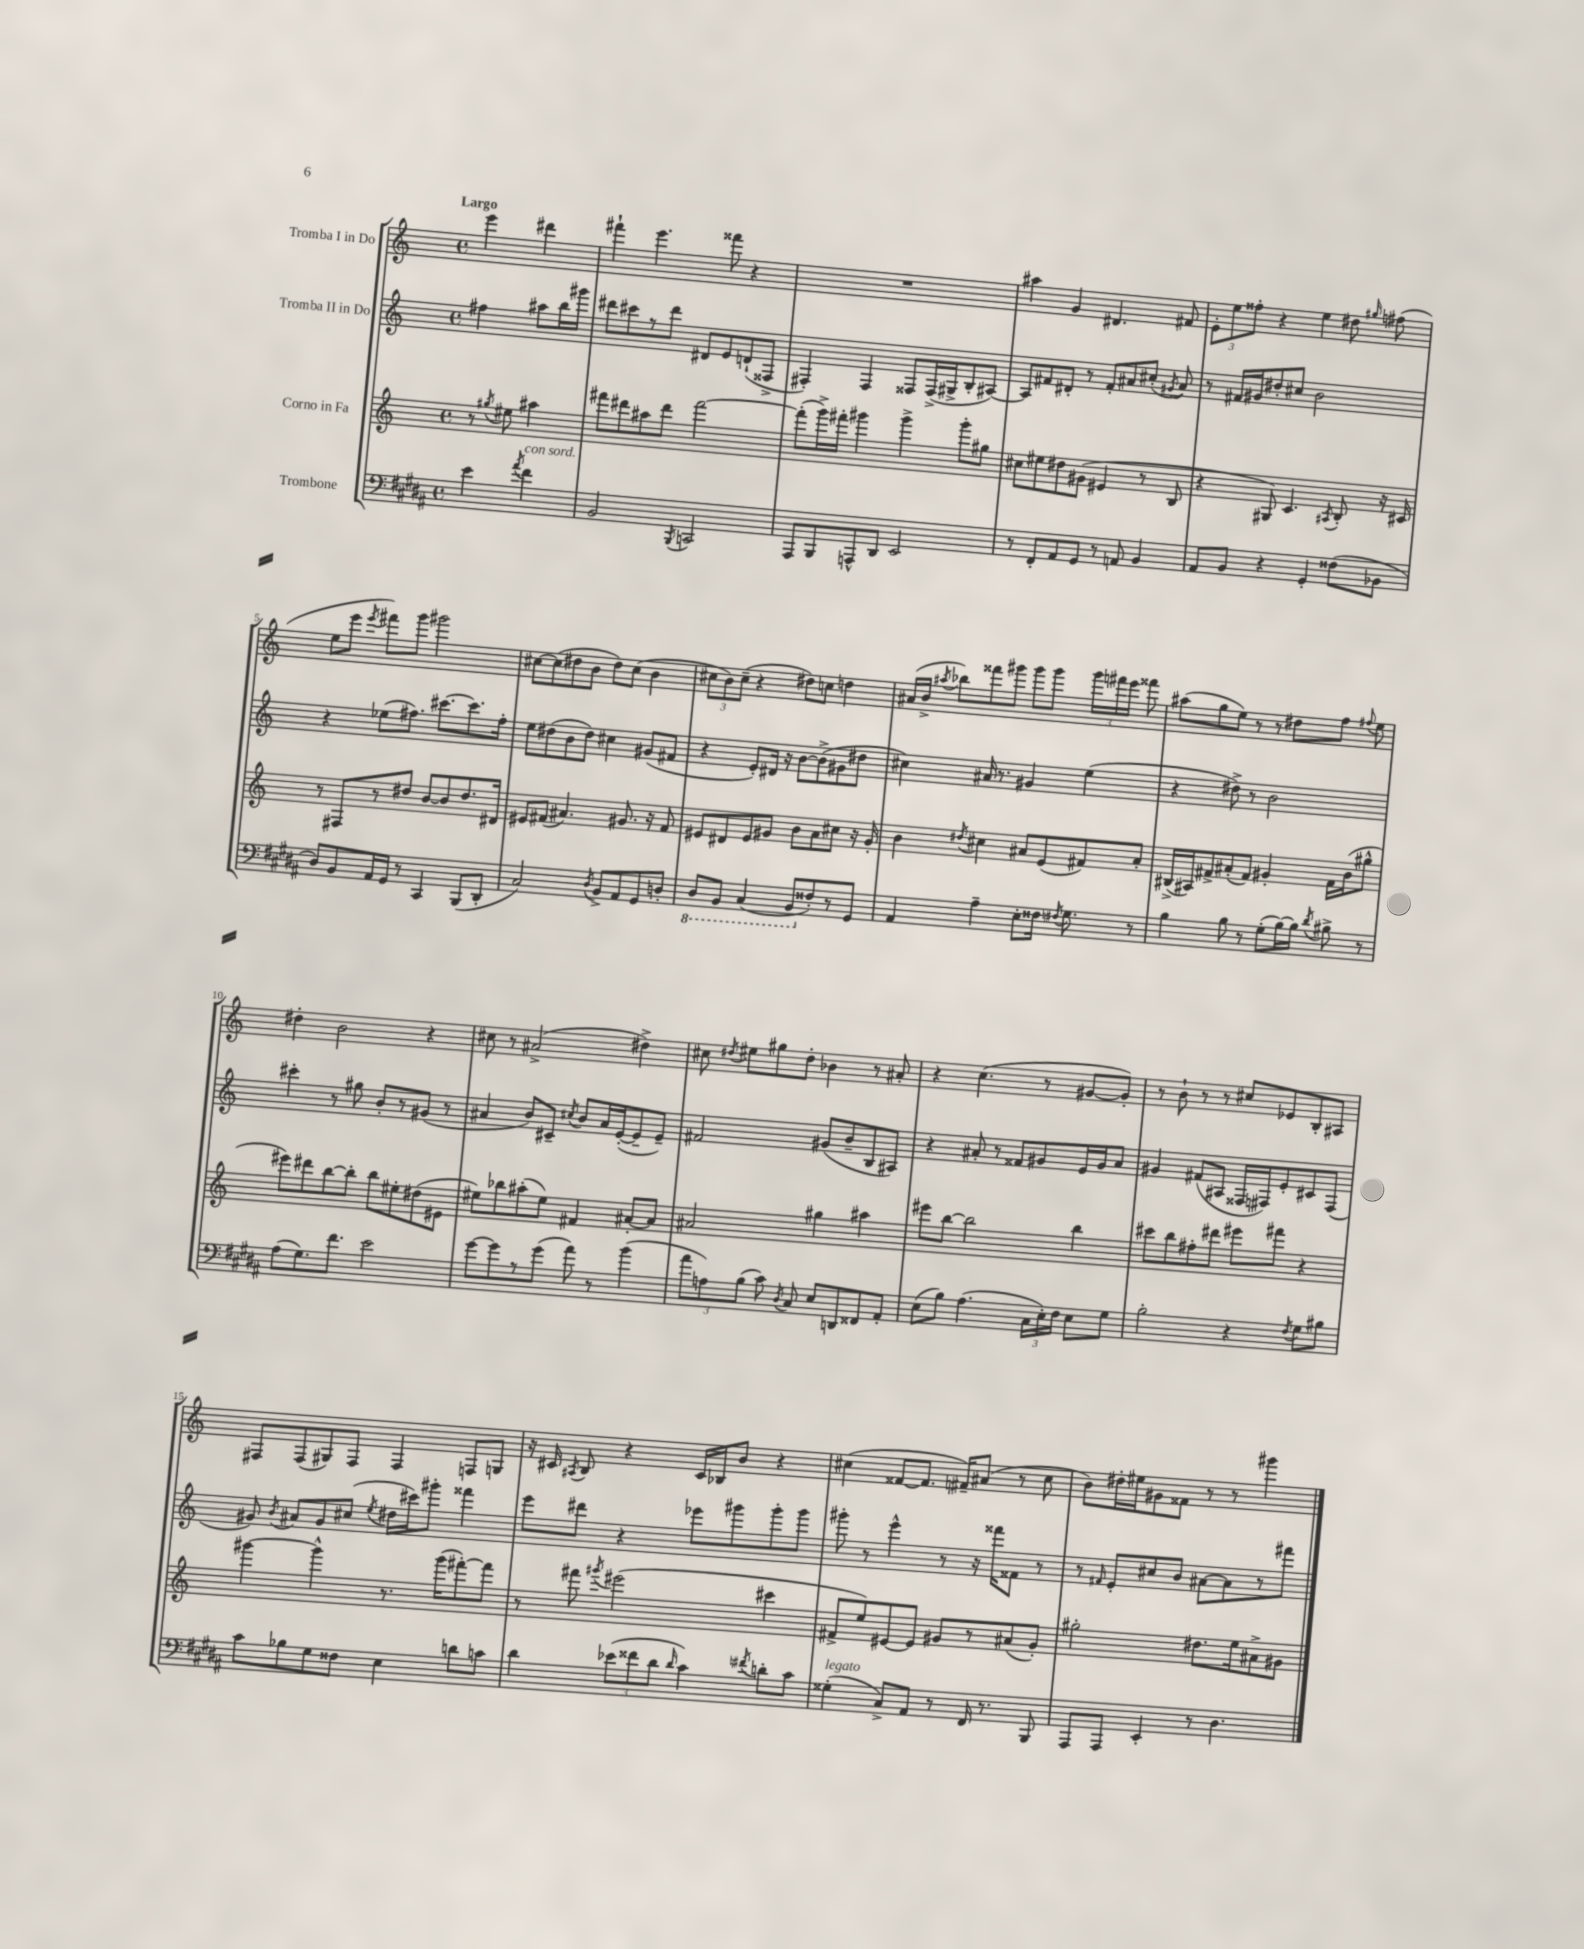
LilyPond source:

<<
\new StaffGroup <<
\new Staff = "s0" \with { instrumentName = "Tromba I in Do" } {
    \clef treble \key c \major \defaultTimeSignature \time 4/4 \partial 2 \tempo "Largo"
    \autoBeamOff e'''4 dis'''4 |
    fis'''4-! e'''4. fisis'''8 r4 |
    R1 |
    ais''4 g'4 dis'4. fis'8 |
    \tuplet 3/2 { e'8[-. e''8 fisis''8]-. } r4 e''4 dis''8 \grace { gis''16 } fis''8( |
    e''8[ e'''8] \acciaccatura { e'''8 } fis'''8[) g'''8] gis'''2 |
    cis''8[~ cis''8( dis''8 b'8] dis''8[) cis''8]( b'4 |
    \tuplet 3/2 { cis''8[ b'8) cis''8]--( } r4 dis''8[) c''8] d''4 |
    ais'16[( b'16]-> \acciaccatura { ais''8 } bes''8[) fisis'''8 gis'''8] gis'''8[ gis'''8] \tuplet 3/2 { gis'''16[ fis'''16 e'''16] } fisis'''8 |
    ais''8[( g''8 e''8]) r8 r8 dis''8[ f''8] \appoggiatura { fis''8 } e''8 |
    dis''4-. b'2 r4 |
    cis''8 r8 ais'2->( dis''4->) |
    cis''8 \acciaccatura { dis''8 } eis''8[ gis''8 dis''8]-. bes'4 r8 ais'8-. |
    r4 c''4.( r8 gis'8[~ gis'8]-.) |
    r8 b'8-! r8 r8 cis''8[ ees'8 b8-. ais8] |
    fis8[ fis8( gis8) fis8] fis4 f8[ g8] |
    r16 cis'16 \acciaccatura { ais8 } b8 r4 cis'16[ bes16 b'8] r4 |
    cis''4( fisis'8[~ fisis'8.] fis'16[--) ais'8]( r8 cis''8 |
    b'8[) dis''16-. eis''16 gis'8 fisis'8] r8 r8 gis'''4 \bar "|." |
}
\new Staff = "s1" \with { instrumentName = "Tromba II in Do" } {
    \clef treble \key c \major \defaultTimeSignature \time 4/4 \partial 2
    \autoBeamOff fis''4 ais''8[ b''16 gis'''16] |
    dis'''8[ cis'''8 r8 dis'''8] dis'8[ e'8 d'8-!( fisis8]-> |
    fis4-.) fis4 fisis8[ fisis16->( gis16-> b8-. ais8]~) |
    ais8[ fis'8 dis'8]-. r8 fis'8[-. ais'8 cis''8]-.( \acciaccatura { gis'8 } ais'8) |
    r8 fis'16[ gis'16 dis''8-. cis''8] b'2 |
    r4 ees''8[( fis''8.]) cis'''8.[~ cis'''8. fis''16]-. |
    e''8[ dis''8( b'8 dis''8]) cis''4 gis'8[( fis'8] |
    r4 e'8[-.) dis'16] r16 b'8[~ b'8->( gis'8 dis''8] |
    cis''4) ais'16 r8. gis'4 e''4( |
    r4 dis''8->) r8 b'2 |
    cis'''4-. r8 gis''8 b'8[-. r8 gis'8]( r8 |
    ais'4 b'8[) cis'8]-- \acciaccatura { cis''8 } b'8[ ais'16 e'16~-.( e'8-- e'8]--) |
    fis'2 gis'8[( b'8-- b8 ais8]) |
    r4 ais'8-. r8 fisis'8[ gis'8 e'16 gis'16 ais'8] |
    gis'4 fis'8[( ais8] fisis16[ fis16) e'8-. cis'8 fis8]( |
    gis'8) \acciaccatura { b'8 } ais'8[ gis'8 cis''8]( \acciaccatura { e''8 } dis''16[ cis'''16) gis'''8]-. fisis'''4 |
    e'''8[ dis'''8] r4 ees'''8[ gis'''8 gis'''8-. gis'''8] |
    gis'''8-. r8 e'''4-^ r8 r16 fisis'''16[ fisis'8] r8 |
    r8 \grace { fis'16 } e'8[-. cis''8 b'8] ais'8[~ ais'8 r8 fis'''8] \bar "|." |
}
\new Staff = "s2" \with { instrumentName = "Corno in Fa" } {
    \clef treble \key c \major \defaultTimeSignature \time 4/4 \partial 2
    \autoBeamOff r8 \acciaccatura { gis''8 } eis''8 ais''4 |
    fis'''8[ dis'''8 ais''8 dis'''8] fis'''2~ |
    fis'''8[-.( g'''16->) fis'''16]-. gis'''4 gis'''4-> gis'''8[-. gis''8] |
    cis''8[ eis''8 dis''8 gis'8]( eis'4 r8 b8 |
    r4 gis8) c'4. \acciaccatura { ais8 } b8-. r16 cis'16 |
    r8 fis8[ r8 dis''8] b'8[~ b'8 dis''8. dis'16] |
    eis'8[ fis'8]( ais'4.) gis'8. r16 fis'8 |
    eis'8[ dis'8 eis'8 gis'8] b'8[ a'8 cis''8] r16 gis'16-. |
    b'4 \acciaccatura { dis''8 } cis''4 ais'8[ e'8( fis'8) ais'8]-. |
    bis16[->( ais16) fis'8-> ais'8-.( fis'8]) gis'4-. fis'16[ b'16( gis''8]-^ |
    eis'''8[) dis'''8 b''8~ b''8]-. b''8[ eis''8-. dis''8( eis'8] |
    eis''8[) bes''8 ais''8-.( eis''8]) fis'4 ais'8[~-. ais'8] |
    ais'2 gis''4 ais''4 |
    eis'''8[ b''8]~ b''2 b''4 |
    cis'''8[ b''8 fis''8-. dis'''8] eis'''8[ fis'''8] r4 |
    gis'''4~ gis'''4-^ r8. gis'''16[( fis'''8~-.) fis'''8] |
    r8 fis'''8 \acciaccatura { gis'''8 } eis'''2( cis'''4 |
    fis'8[-> e''8) eis'8~ eis'8] gis'8[ r8 ais'8( gis'8]-.) |
    gis''2-. dis''8.[ e''16 ais'8-> gis'8] \bar "|." |
}
\new Staff = "s3" \with { instrumentName = "Trombone" } {
    \clef bass \key b \major \defaultTimeSignature \time 4/4 \partial 2
    \autoBeamOff e'4 \acciaccatura { ais'8 } fis'4^\markup { \italic "con sord." } |
    b,2 \acciaccatura { b,,8 } c,2 |
    ais,,8[ b,,8 a,,8-^ dis,8] e,2 |
    r8 fis,8[-. ais,8 gis,8] r8 a,8 b,4 |
    ais,8[ b,8] r4 gis,4-. fisis8[( bes,8] |
    dis8[) b,8 ais,16 gis,16] r8 cis,4 b,,8[( dis,8]-. |
    cis2) \acciaccatura { dis8 } b,8[-> ais,8 gis,8 d8]-. |
    \ottava #-1 dis,8[ b,,8] cis,4( b,,8[ \ottava #0 fisis8-.) r8 gis,8] |
    ais,4 ais4-- e8[-. fisis16] \acciaccatura { fis8 } gis8. r8 |
    b4 b8 r8 gis8[-.( b16~) b16] \acciaccatura { dis'8 } bis8-> r8 |
    ais8[( gis8.) fis'8.] e'2 |
    gis'8[~ gis'8 r8 gis'8]( ais'8) r8 b'4( |
    \tuplet 3/2 { ais'8[ a8) b8]( } cis'8) \acciaccatura { dis8 } cis8 e8[ d,8 fisis,8 ais,8]-. |
    e8[( b8]) ais4.( \tuplet 3/2 { cis16[ e16-.) fis16] } e8[ gis8] |
    b2-. r4 \acciaccatura { fis8 } gis8[ bis8] |
    cis'8[ bes8 gis8 fisis8] e4 d'8[ c'8] |
    dis'4 \tuplet 3/2 { ees'8[( fisis'8 dis'8] } \grace { dis'16 } cis'4) \acciaccatura { fis'8 } d'8[-. cis'8] |
    gisis4-.^\markup { \italic "legato" }( cis8[->) ais,8] r8 fis,16 r8. b,,8 |
    ais,,8[ ais,,8] e,4-. r8 dis4. \bar "|." |
}
>>
>>
